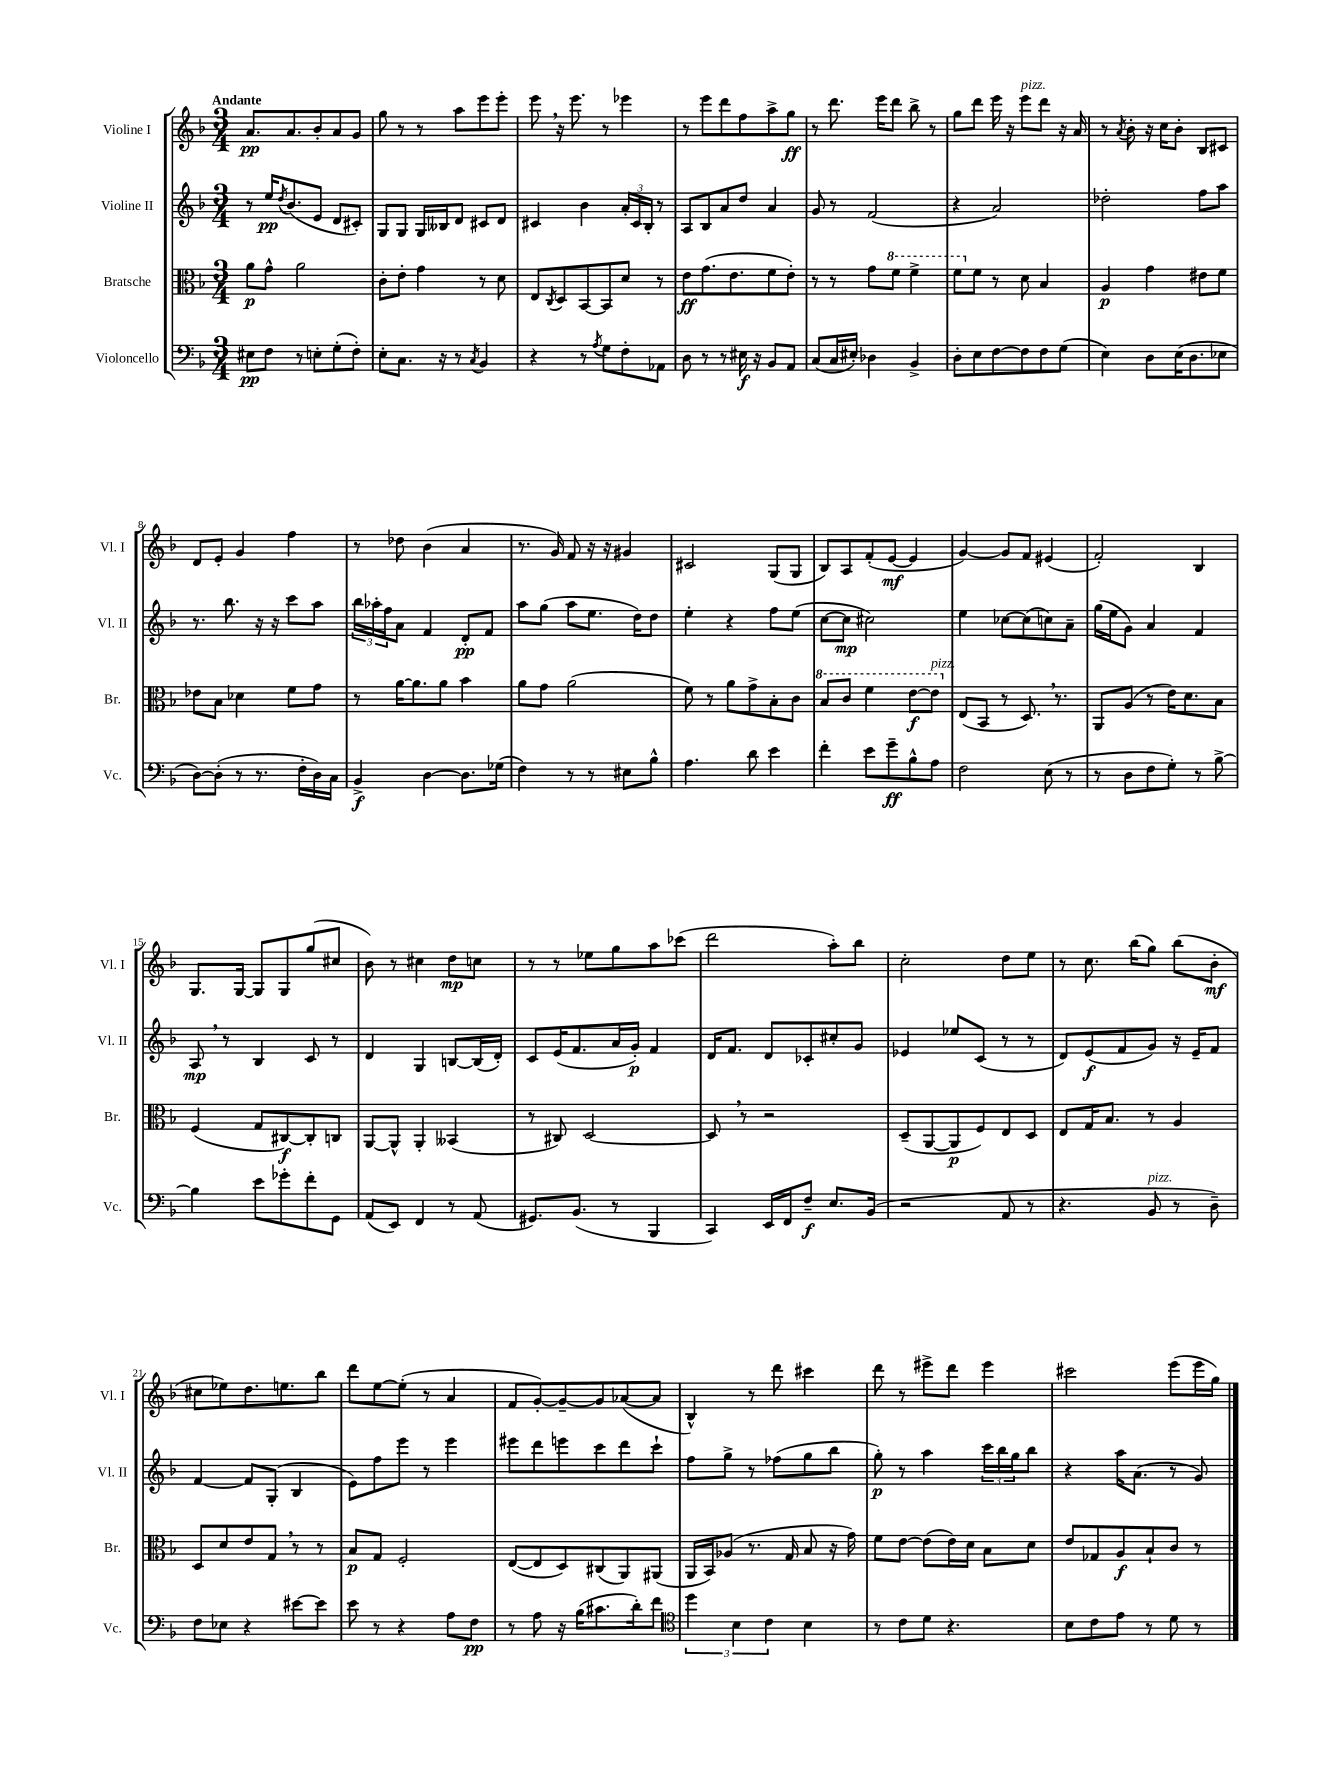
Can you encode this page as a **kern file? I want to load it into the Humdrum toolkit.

**kern	**dynam	**kern	**dynam	**kern	**dynam	**kern	**dynam
*part4	*part4	*part3	*part3	*part2	*part2	*part1	*part1
*staff4	*staff4	*staff3	*staff3	*staff2	*staff2	*staff1	*staff1
*I"Violoncello	*	*I"Bratsche	*	*I"Violine II	*	*I"Violine I	*
*I'Vc.	*	*I'Br.	*	*I'Vl. II	*	*I'Vl. I	*
*clefF4	*	*clefC3	*	*clefG2	*	*clefG2	*
*k[b-]	*	*k[b-]	*	*k[b-]	*	*k[b-]	*
*M3/4	*	*M3/4	*	*M3/4	*	*M3/4	*
=1	=1	=1	=1	=1	=1	=1	=1
!	!	!	!	!	!	!LO:TX:a:B:t=Andante	!
8E#X\L	pp	8a\L	p	8r	.	8.a/L	pp
8F\J	.	8g^^\J	.	16ee/KL	pp	.	.
.	.	.	.	8qdd/	.	.	.
.	.	.	.	(8.b-/	.	8.a/	.
8r	.	2a\	.	.	.	.	.
8En'\L	.	.	.	8e/J	.	8b-'/	.
(8G'\	.	.	.	8d/L	.	8a/	.
8F'\J)	.	.	.	8c#X'/J)	.	8g/J	.
=2	=2	=2	=2	=2	=2	=2	=2
8E'\L	.	8c'\L	.	8G/L	.	8gg\	.
8.C\J	.	8e'\J	.	8G/J	.	8r	.
.	.	4g\	.	16G/LL	.	8r	.
16r	.	.	.	16B--X/J	.	.	.
8r	.	.	.	8d/J	.	8aa\L	.
8qC/	.	.	.	.	.	.	.
4BB-/	.	8r	.	8c#X/L	.	8eee\	.
.	.	8d\	.	8d/J	.	8eee'\J	.
=3	=3	=3	=3	=3	=3	=3	=3
4r	.	8E/L	.	4c#X/	.	8eee,\	.
.	.	8qC/	.	.	.	.	.
.	.	8D/	.	.	.	16r	.
.	.	.	.	.	.	8.eee\	.
8r	.	[8BB-/	.	4b-\	.	.	.
8qA/	.	.	.	.	.	.	.
8G\L	.	8BB-/]	.	.	.	8r	.
8F'\	.	8d/J	.	24a'/LL	.	4eee-X\	.
.	.	.	.	24c#/	.	.	.
.	.	.	.	24B-'/JJ	.	.	.
8AA-X\J	.	8r	.	8r	.	.	.
=4	=4	=4	=4	=4	=4	=4	=4
8D\	.	8e\L	ff	8A/L	.	8r	.
8r	.	(8.g\	.	8B-/	.	8eee\L	.
8r	.	.	.	8a/	.	8ddd\	.
.	.	8.e\	.	.	.	.	.
16E#X\	f	.	.	8dd/J	.	8ff\	.
16r	.	.	.	.	.	.	.
8BB-/L	.	8f\	.	4a/	.	8aa^\	.
8AA/J	.	8e'\J)	.	.	.	8gg\J	ff
=5	=5	=5	=5	=5	=5	=5	=5
(8C/L	.	8r	.	8g/	.	8r	.
16C/L	.	8r	.	8r	.	8.ddd\	.
16E#X'/JJ)	.	.	.	.	.	.	.
4D-X\	.	8g\L	.	(2f/	.	.	.
.	.	.	.	.	.	16eee\KL	.
*	*	*8va	*	*	*	*	*
.	.	8ff\J	.	.	.	8ddd\J	.
4BB-^/	.	4ff^\	.	.	.	8bb-^\	.
.	.	.	.	.	.	8r	.
=6	=6	=6	=6	=6	=6	=6	=6
8D'\L	.	8ff\L	.	4r	.	8gg\L	.
*	*	*X8va	*	*	*	*	*
8E\	.	8f\J	.	.	.	8ddd\J	.
[8F\	.	8r	.	2a/)	.	16eee\	.
.	.	.	.	.	.	16r	.
!	!	!	!	!	!	!LO:TX:a:i:t=pizz.	!
8F\]	.	8d\	.	.	.	8eee\L	.
8F\	.	4B-/	.	.	.	8ddd\J	.
(8G\J	.	.	.	.	.	16r	.
.	.	.	.	.	.	16a/	.
=7	=7	=7	=7	=7	=7	=7	=7
4E\)	.	4A/	p	2dd-X'\	.	8r	.
.	.	.	.	.	.	8qa/	.
.	.	.	.	.	.	8b-'\	.
8D\L	.	4g\	.	.	.	16r	.
.	.	.	.	.	.	16cc\KL	.
(16E\K	.	.	.	.	.	8b-'\J	.
8.D\	.	.	.	.	.	.	.
.	.	8e#X\L	.	8ff\L	.	8B-/L	.
8E-X\J	.	8f\J	.	8aa\J	.	8c#X/J	.
!!LO:LB:g=z
=8	=8	=8	=8	=8	=8	=8	=8
[8D\L)	.	8e-X\L	.	8.r	.	8d/L	.
(8D'\J]	.	8B-\J	.	.	.	8e'/J	.
.	.	.	.	8.bb-\	.	.	.
8r	.	4d-X\	.	.	.	4g/	.
8.r	.	.	.	16r	.	.	.
.	.	.	.	16r	.	.	.
.	.	8f\L	.	8ccc\L	.	4ff\	.
16F'\LL	.	.	.	.	.	.	.
16D\)	.	8g\J	.	8aa\J	.	.	.
16C\JJ	.	.	.	.	.	.	.
=9	=9	=9	=9	=9	=9	=9	=9
4BB-^/	f	8r	.	24bb-\LL	.	8r	.
.	.	.	.	24aa-X'\	.	.	.
.	.	.	.	24ff\J	.	.	.
.	.	[16a\KL	.	8a\J	.	8dd-X\	.
.	.	8.a\]	.	.	.	.	.
[4D\	.	.	.	4f/	.	(4b-\	.
.	.	8a\J	.	.	.	.	.
8.D\L]	.	4b-\	.	8d'/L	pp	4a/	.
.	.	.	.	8f/J	.	.	.
(16G-X\Jk	.	.	.	.	.	.	.
=10	=10	=10	=10	=10	=10	=10	=10
4F\)	.	8a\L	.	8aa\L	.	8.r	.
.	.	8g\J	.	(8gg\J	.	.	.
.	.	.	.	.	.	16g/)	.
8r	.	(2a\	.	8aa\L	.	8f/	.
8r	.	.	.	8.ee\J	.	16r	.
.	.	.	.	.	.	16r	.
8E#X\L	.	.	.	.	.	4g#X/	.
.	.	.	.	16dd\KL)	.	.	.
8B-^^\J	.	.	.	8dd\J	.	.	.
=11	=11	=11	=11	=11	=11	=11	=11
4.A\	.	8f\)	.	4ee'\	.	2c#X/	.
.	.	8r	.	.	.	.	.
.	.	8a\L	.	4r	.	.	.
8d\	.	8g^\	.	.	.	.	.
4e\	.	8B-'\	.	8ff\L	.	(8G/L	.
.	.	8c\J	.	(8ee\J	.	8G/J	.
=12	=12	=12	=12	=12	=12	=12	=12
*	*	*8va	*	*	*	*	*
4f'\	.	8b-/L	.	[8cc\L	.	8B-/L)	.
.	.	8cc/J	.	8cc\J]	mp	8A/	.
8e\L	.	4ff\	.	2cc#X\)	.	(8f'/	.
8g~\	ff	.	.	.	.	[8e/J	mf
8B-^^\	.	[8ee\L	f	.	.	4e/]	.
!	!	!LO:TX:a:i:t=pizz.	!	!	!	!	!
8A\J	.	8ee\J]	.	.	.	.	.
=13	=13	=13	=13	=13	=13	=13	=13
*	*	*X8va	*	*	*	*	*
2F\	.	(8E/L	.	4ee\	.	[4g/)	.
.	.	8BB-/J	.	.	.	.	.
.	.	8r	.	[8cc-X\L	.	8g/L]	.
.	.	8.D,/)	.	(8cc-\]	.	8f/J	.
(8E\	.	.	.	8ccn\)	.	(4e#X/	.
.	.	8.r	.	.	.	.	.
8r	.	.	.	8a~\J	.	.	.
=14	=14	=14	=14	=14	=14	=14	=14
8r	.	8AA/L	.	(16gg\LL	.	2f'/)	.
.	.	.	.	16ee\J	.	.	.
8D\L	.	(8A/J	.	8g\J)	.	.	.
8F\	.	8r	.	4a/	.	.	.
8G'\J)	.	16e\KL)	.	.	.	.	.
.	.	8.d\	.	.	.	.	.
8r	.	.	.	4f/	.	4B-/	.
[8B-^\	.	8B-\J	.	.	.	.	.
!!LO:LB:g=z
=15	=15	=15	=15	=15	=15	=15	=15
4B-\]	.	(4F/	.	8A,/	mp	8.G/L	.
.	.	.	.	8r	.	.	.
.	.	.	.	.	.	[16G/Jk	.
8e\L	.	8G/L	.	4B-/	.	8G/L]	.
8g-X'\	.	[8C#X/)	f	.	.	8G/	.
8f'\	.	8C#'/]	.	8c/	.	(8gg/	.
8GG\J	.	8Cn/J	.	8r	.	8cc#X/J	.
=16	=16	=16	=16	=16	=16	=16	=16
(8AA/L	.	[8AA/L	.	4d/	.	8b-\)	.
8EE/J)	.	8AA^^/J]	.	.	.	8r	.
4FF/	.	4AA'/	.	4G/	.	4cc#X\	.
8r	.	(4BB--X/	.	[8Bn/L	.	8dd\L	mp
(8AA/	.	.	.	(16B/L]	.	8ccn\J	.
.	.	.	.	16d'/JJ)	.	.	.
=17	=17	=17	=17	=17	=17	=17	=17
8.GG#X/L)	.	8r	.	8c/L	.	8r	.
.	.	8C#X/)	.	(16e/K	.	8r	.
(8.BB-/J	.	.	.	8.f/	.	.	.
.	.	[2D/	.	.	.	8ee-X\L	.
8r	.	.	.	16a/L	.	8gg\	.
.	.	.	.	16g'/JJ)	p	.	.
4BBB-/	.	.	.	4f/	.	8aa\	.
.	.	.	.	.	.	(8ccc-X\J	.
=18	=18	=18	=18	=18	=18	=18	=18
4CC/)	.	8D,/]	.	16d/KL	.	2ddd\	.
.	.	.	.	8.f/J	.	.	.
.	.	8r	.	.	.	.	.
16EE/LL	.	2r	.	8d/L	.	.	.
16FF/J	.	.	.	.	.	.	.
8F~/J	f	.	.	8c-X'/	.	.	.
8.E/L	.	.	.	8cc#X'/	.	8aa'\L)	.
.	.	.	.	8g/J	.	8bb-\J	.
(16BB-/Jk	.	.	.	.	.	.	.
=19	=19	=19	=19	=19	=19	=19	=19
2r	.	(8D~/L	.	4e-X/	.	2cc'\	.
.	.	[8AA/	.	.	.	.	.
.	.	8AA/]	p	8ee-X/L	.	.	.
.	.	8F/)	.	(8c/J	.	.	.
8AA/	.	8E/	.	8r	.	8dd\L	.
8r	.	8D/J	.	8r	.	8ee\J	.
=20	=20	=20	=20	=20	=20	=20	=20
4.r	.	8E/L	.	8d/L)	.	8r	.
.	.	16G/K	.	(8e/	f	8.cc\	.
.	.	8.B-/J	.	.	.	.	.
.	.	.	.	8f/	.	.	.
.	.	.	.	.	.	(16bb-\KL	.
!LO:TX:a:i:t=pizz.	!	!	!	!	!	!	!
8BB-/	.	8r	.	8g/J)	.	8gg\J)	.
8r	.	4A/	.	16r	.	(8bb-\L	.
.	.	.	.	16e~/KL	.	.	.
8D~\)	.	.	.	8f/J	.	8b-'\J	mf
!!LO:LB:g=z
=21	=21	=21	=21	=21	=21	=21	=21
8F\L	.	8D/L	.	[4f/	.	8cc#X\L	.
8E-X\J	.	8d/	.	.	.	8ee-X\)	.
4r	.	8e/	.	8f/L]	.	8.dd\	.
.	.	8G,/J	.	(8G'/J	.	.	.
.	.	.	.	.	.	8.een\	.
[8e#X\L	.	8r	.	4B-/	.	.	.
8e#\J]	.	8r	.	.	.	8bb-\J	.
=22	=22	=22	=22	=22	=22	=22	=22
8e\	.	8B-/L	p	8e\L)	.	8ddd\L	.
8r	.	8G/J	.	8ff\	.	[8ee\	.
4r	.	2F'/	.	8eee\J	.	(8ee'\J]	.
.	.	.	.	8r	.	8r	.
8A\L	.	.	.	4eee\	.	4a/	.
8F\J	pp	.	.	.	.	.	.
=23	=23	=23	=23	=23	=23	=23	=23
8r	.	([8E/L	.	8eee#X\L	.	8f/L	.
8A\	.	8E/]	.	8ddd\	.	[8g'/)	.
16r	.	8D/)	.	8eeen\	.	8g~/_	.
(16B-\KL	.	.	.	.	.	.	.
8.c#X\	.	(8C#X/	.	8ccc\	.	8g/]	.
.	.	8AA/)	.	8ddd\	.	([8a-X/	.
16d'\k)	.	.	.	.	.	.	.
8f\J	.	(8AA#X/J	.	8ccc`\J	.	8a-/J]	.
=24	=24	=24	=24	=24	=24	=24	=24
*clefC4	*	*	*	*	*	*	*
6dd\	.	16AA/LL	.	8ff\L	.	4B-^^/)	.
.	.	16BB-/J)	.	.	.	.	.
.	.	(8A-X/J	.	8gg^\J	.	.	.
6B-\	.	.	.	.	.	.	.
.	.	8.r	.	8r	.	8r	.
6c\	.	.	.	.	.	.	.
.	.	.	.	(8ff-X\L	.	8ddd\	.
.	.	16G/	.	.	.	.	.
4B-\	.	8B-/	.	8gg\	.	4ccc#X\	.
.	.	16r	.	8bb-\J	.	.	.
.	.	16g\)	.	.	.	.	.
=25	=25	=25	=25	=25	=25	=25	=25
8r	.	8f\L	.	8gg'\)	p	8ddd\	.
8c\L	.	[8e\J	.	8r	.	8r	.
8d\J	.	(8e\L]	.	4aa\	.	8eee#X^\L	.
4.r	.	16e\L)	.	.	.	8ddd\J	.
.	.	16d\JJ	.	.	.	.	.
.	.	8B-\L	.	24ccc\LL	.	4eee#\	.
.	.	.	.	24bb-\	.	.	.
.	.	.	.	24gg\J	.	.	.
.	.	8d\J	.	8bb-\J	.	.	.
=26	=26	=26	=26	=26	=26	=26	=26
8B-\L	.	8e/L	.	4r	.	2ccc#X\	.
8c\	.	8G-X/	.	.	.	.	.
8e\J	.	8A/	f	16aa\KL	.	.	.
.	.	.	.	(8.a\J	.	.	.
8r	.	8B-`/	.	.	.	.	.
8d\	.	8c/J	.	8r	.	(8eee\L	.
8r	.	8r	.	8g/)	.	16eee\L	.
.	.	.	.	.	.	16gg\JJ)	.
==	==	==	==	==	==	==	==
*-	*-	*-	*-	*-	*-	*-	*-
